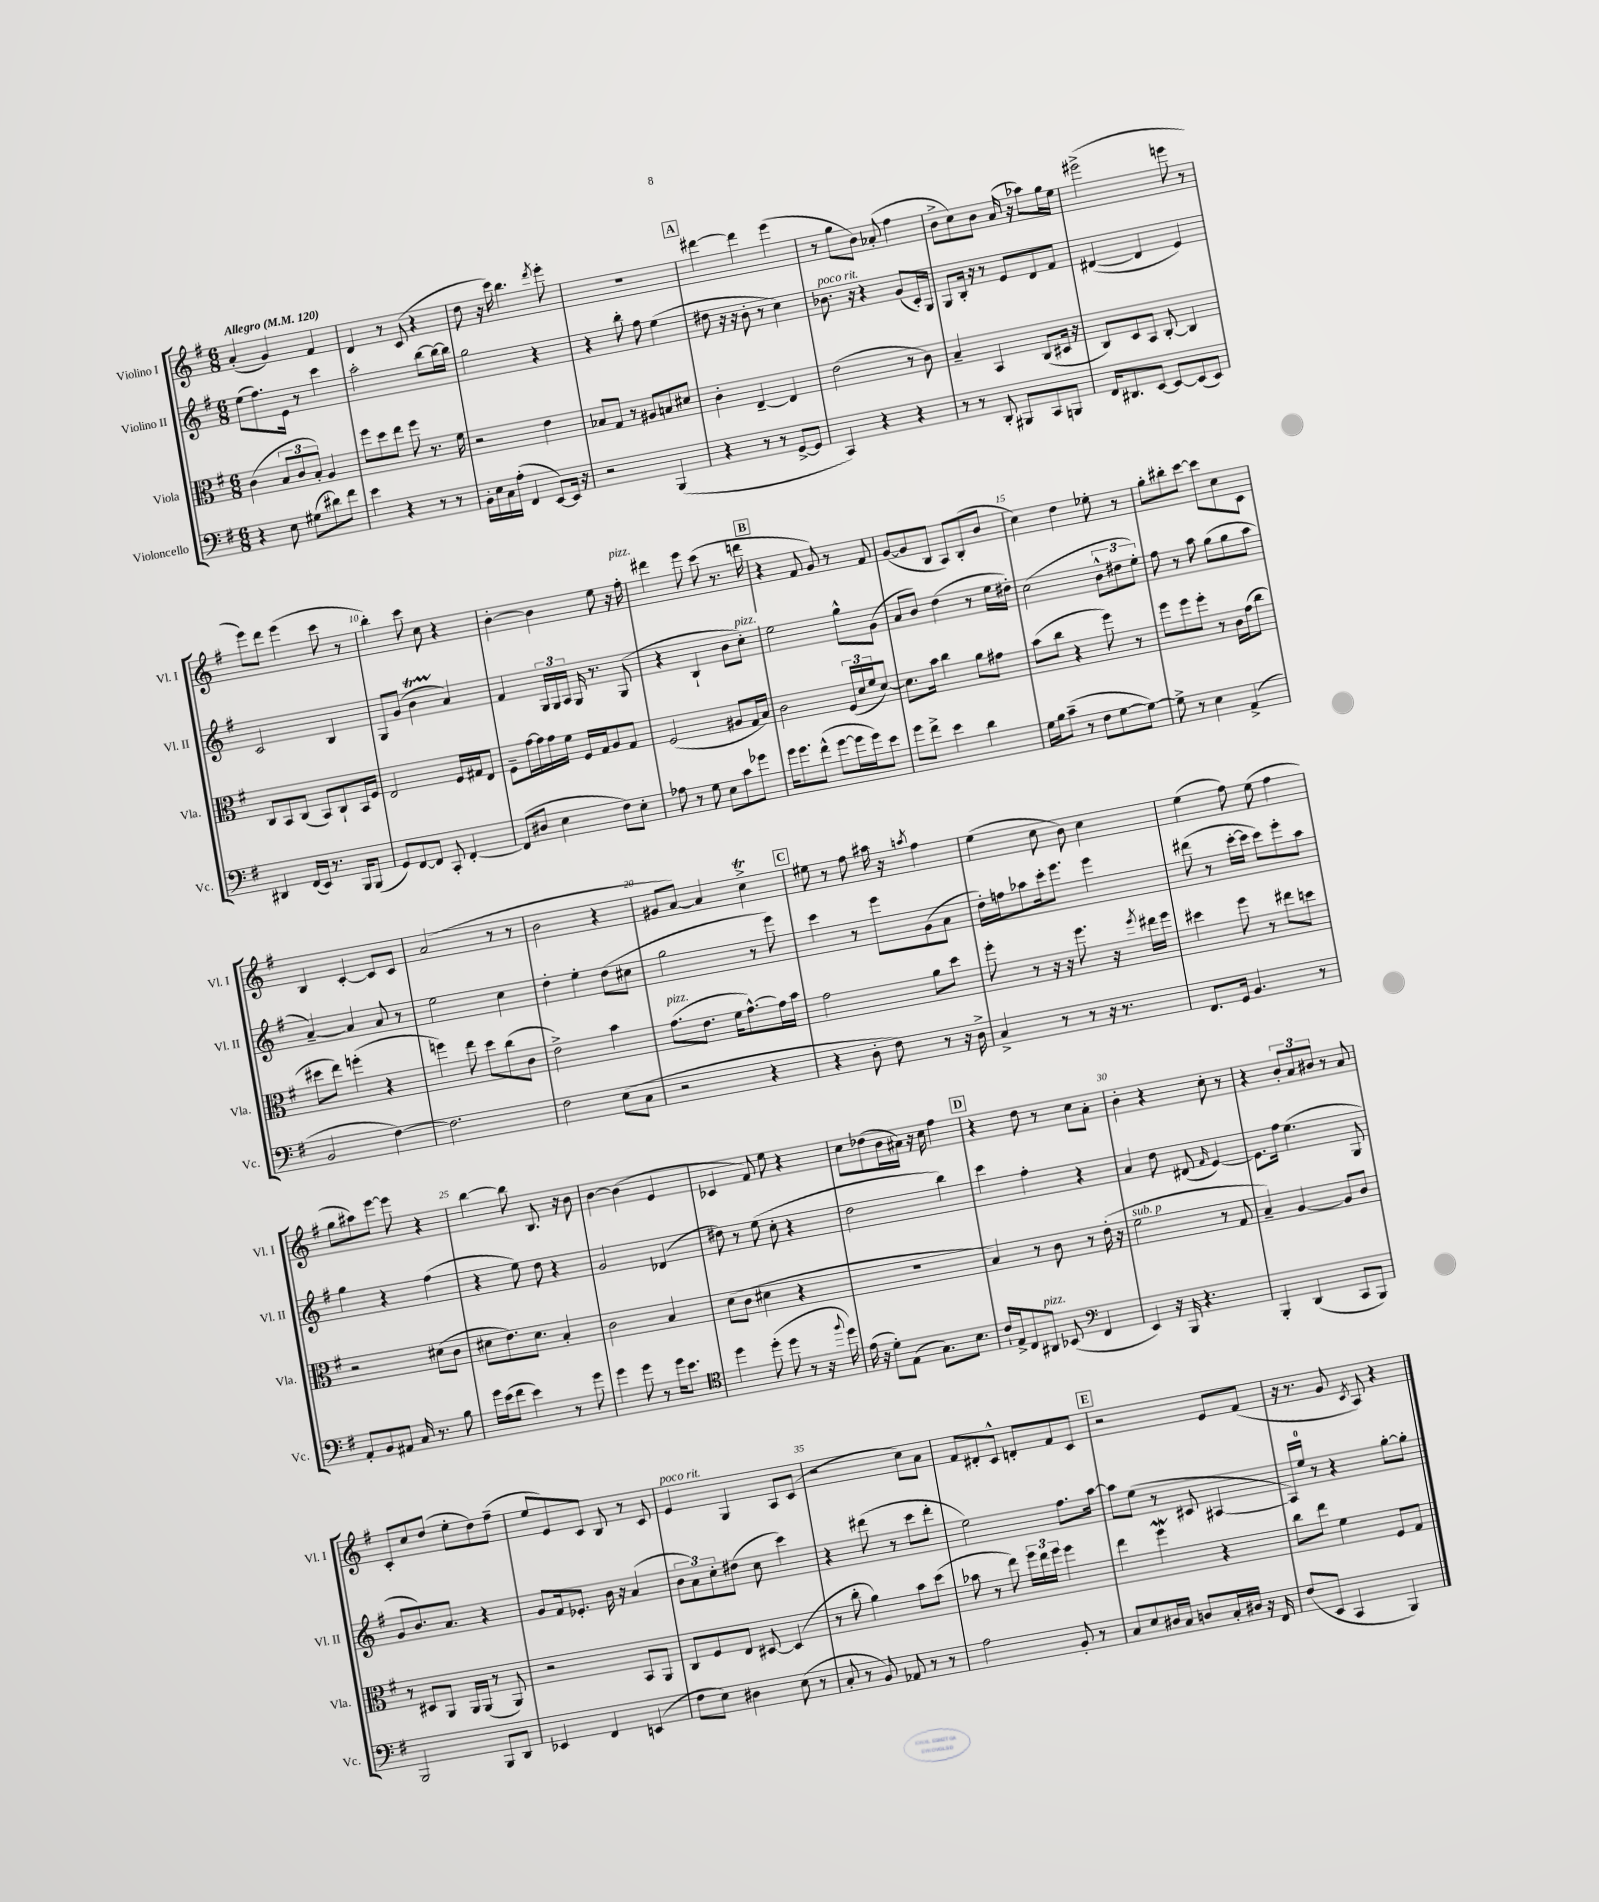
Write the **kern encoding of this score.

**kern	**kern	**kern	**kern
*staff4	*staff3	*staff2	*staff1
*clefF4	*clefC3	*clefG2	*clefG2
*k[f#]	*k[f#]	*k[f#]	*k[f#]
*M6/8	*M6/8	*M6/8	*M6/8
*MM120	*MM120	*MM120	*MM120
4r	(4c	(8ee	(4a'
.	.	8.ff#)	.
8E	12B	.	4g)
.	.	16e	.
.	12c	.	.
(8G#	.	8r	.
.	12B')	.	.
8d#)	4A	4ccc	4f#
8f#	.	.	.
=	=	=	=
4e	8ff#	2aa'	4d
.	8dd	.	.
4r	8ee	.	8r
.	8ff#	.	(8c
8r	8.r	[8bb	4r
8r	.	16bb_	.
.	16f#	16bb]	.
=	=	=	=
16BB'	2r	2gg	8dd
16E	.	.	.
16C	.	.	16r
(16A'	.	.	16ccc)
4FF#	.	.	4.bb
[8EE)	4e	4r	.
.	.	.	8qddd
16EE]	.	.	8eee'
16r	.	.	.
=	=	=	=
2r	8B-	4r	2.r
.	8G	.	.
.	8r	8bb'	.
.	8A#	8ff#	.
(4BBB	8B	(4ee	.
.	8d#	.	.
=	=	=	=
4r	4c'	8dd#	[4ddd#
.	.	16r	.
.	.	16r	.
8r	[4E~	8b'	4ddd#]
8r	.	8r	.
[8GG^	4E]	4cc)	(4eee
8GG]	.	.	.
=	=	=	=
4CC)	(2e	8.b-	8r
.	.	.	8gg
.	.	16r	.
4r	.	4r	8b)
.	.	.	(8a-'
4r	8r	(8g	4ff#
.	8c)	16c')	.
.	.	16G	.
=	=	=	=
8r	4B~	8G	8b^
8r	.	16B'	8cc)
.	.	16r	.
8DD'	4BB	8r	8b
8BBB#	.	8e	(16a
.	.	.	16r
8CC	(8C	8d	8aa-)
8BBB	16D#	8f#	16gg
.	16r	.	16ee
=	=	=	=
16FF#	8C)	([4d#	(2eee#^
8.DD#	.	.	.
.	8D	.	.
[8EE	8BB	4d#]	.
8EE_	[8C'	.	.
(8EE]	4C]	4e)	8eee
8EE)	.	.	8r
=	=	=	=
4DD#	8C	2c	8eee)
.	8BB	.	8ddd
(16FF#	(8C	.	(4eee
16EE)	.	.	.
8.r	8BB)	.	.
.	8C`	4B	8ccc
16BBB	.	.	.
(8BBB	16BB	.	8r
.	16F#	.	.
=	=	=	=
8GG)	2E	8G	4bb')
[8FF#	.	(8g	.
8FF#]	.	4b	8ccc
8CC'	.	.	8cc
[4FF#'	16F#	4a)	4r
.	16G#	.	.
.	8E	.	.
=	=	=	=
(8FF#]	8F#~	4f#	[4b'
8D#	[16g	.	.
.	16g]	.	.
4E	16g	24G	4b]
.	.	24G	.
.	16f#	.	.
.	.	24A	.
.	16F#	16G	.
.	16G	8.r	.
8F#)	8A	.	8ee
8E'	8G	(8G	16r
.	.	.	16ff#'
=	=	=	=
8A-	(2F#	4r	4ddd#
8r	.	.	.
8G	.	4B`	8eee
8E	.	.	(8ccc
8c	8A#	8b	8.r
8g-	16G	8cc')	.
.	16B)	.	16ddd
=	=	=	=
16g	2c	2ee	4r
8.g	.	.	.
(8f#^^	.	.	8f#
[8g	.	.	8g)
16g]	(24F#	8gg^^	8r
.	24d	.	.
16g)	.	.	.
.	24f#	.	.
8e	[8d)	(8g	8f#
=	=	=	=
8g	8.d]	8a	([8g
8f#^	.	8b)	8g]
.	16b	.	.
4e	4cc	(4dd	8B
.	.	.	8A)
4d	8a	8r	(8B'
.	8g#	16ee	8b
.	.	16dd#')	.
=	=	=	=
16G	(8b	(2cc	4cc)
16B	.	.	.
(8c~	8cc	.	.
8r	4r	.	4dd
8F#	.	.	.
[8G	8ff#)	12b^^	8ee-'
.	.	12dd#	.
8G_)	8r	.	8r
.	.	12ee')	.
=	=	=	=
8G^]	8ff#	8ff#	8gg'
8r	8ff#	8r	8bb#'
4E	8ff#'	8aa	[8ccc
.	8r	(8gg	8ccc]
(4AA^	16c	8gg	8cc
.	(16g	.	.
.	8cc	8aa	8c
=	=	=	=
2BB	8dd#	[4a~)	4B
.	8ee)	.	.
.	(4ff'	4a]	[4c'
[4F#)	4r	8a	8c]
.	.	8r	8c
=	=	=	=
2.F#]	4ff)	2ee	(2a
.	8ee	.	.
.	8dd	.	.
.	(8cc	4cc	8r
.	8c	.	8r
=	=	=	=
2F#	2e^)	4dd'	2b
.	.	4ee'	.
(8E	4b	(8dd	4r
8C	.	8cc#	.
=	=	=	=
2r	(8.g	2gg	8g#
.	.	.	[8a)
.	8.e	.	.
.	.	.	4a]
.	16f#	.	.
.	[8.g^^)	.	.
4r	.	8r	4cc^
.	16g]	8eee)	.
.	16b	.	.
=	=	=	=
4r	2g	4ccc	8ee#
.	.	.	8r
8D'	.	8r	8ff#
8F#)	.	8eee	16aa#
.	.	.	16r
.	.	.	8qaa
8r	8a	(8g	4ff#
16r	8dd	8a	.
16D^	.	.	.
=	=	=	=
4C^	8ff#'	16dd')	(4ee
.	.	16ff	.
.	8r	8aa-	.
8r	16r	16ccc'	8cc
.	16r	8.eee	.
8r	8.ff#	.	8b)
16r	.	4eee	4cc
8.r	16r	.	.
.	8qff#	.	.
.	16ee#	.	.
.	16ff#	.	.
=	=	=	=
8.FF#	4dd#	(8ddd#	(4ee
.	.	8r	.
16GG	.	.	.
4.BB	8ff#	[16ccc'	8ff#)
.	.	16ccc]	.
.	8r	8ccc)	(8ee
.	8ee#	8eee'	4ff#
8r	8dd	8aa	.
=	=	=	=
8AA'	2r	4gg	8gg
8BB	.	.	8aa#)
8AA#	.	4r	[8eee
16C	.	.	8eee]
8.r	.	.	.
.	(8d#	(4ff#	4r
8B	8c	.	.
=	=	=	=
16g	8d#	4r	[4bb
(16e	.	.	.
8f#	8.e)	.	.
4e)	.	8ee)	8bb]
.	8.d#	.	.
.	.	8dd	8.B
8r	4B'	4r	.
.	.	.	16r
8g	.	.	8b
=	=	=	=
4g	2c	2g	[4b
8g	.	.	(4b]
8r	.	.	.
16g	4B	(4d-	4e
8.e	.	.	.
=	=	=	=
*clefC4	*	*	*
4dd	(8d	8dd#)	4c-
.	8c	8r	.
(8dd'	4d#	(8ee	8f#)
8dd	.	8cc'	8ee
8r	4r	4r	4r
16r	.	.	.
8qqff#	.	.	.
16dd)	.	.	.
=	=	=	=
(16e	2.r	2dd	8cc
16r	.	.	.
8d')	.	.	(8dd-
(8E	.	.	16b
.	.	.	16a#)
8.G)	.	.	16r
.	.	.	16cc
.	.	4bb)	4ff#
8.B	.	.	.
=	=	=	=
16c`	4B)	4ccc	4r
16E^	.	.	.
8C	.	.	.
8AA#	8r	4ff#'	8dd
(8BB-	8c	.	8r
*clefF4	*	*	*
4FF#	8r	4r	8cc
.	(16e'	.	8a'
.	16r	.	.
=	=	=	=
4EE)	2f#	4a	4b'
16r	.	8dd	4r
16BBB	.	.	.
4.r	.	(8d#	.
.	.	16qqf#	.
.	8r	[4e)	8cc'
.	8G	.	8r
=	=	=	=
4BBB'	4B~)	8.e]	4r
.	.	16ff#	.
(4DD	[4A	(4.ee	12b'
.	.	.	12a
.	.	.	12b#
8CC	8A]	.	8r
8BBB)	8c	8G	8a
=	=	=	=
2BBB	8r	8g	8c'
.	8D#	8.b)	8cc
.	8AA	.	(8dd
.	.	8.a	.
.	16AA	.	8ee'
.	(16AA	.	.
8BBB	8r	4r	8dd)
8DD	8AA)	.	(8ff#~
=	=	=	=
4EE-	2r	8g	8ee
.	.	16f#	8e)
.	.	8.e-'	.
4FF#	.	.	8c
.	.	16b	8B
.	.	16r	.
(4EE	8BB	(4a	8r
.	8AA	.	8c
=	=	=	=
8F#	8C	12b	4e
.	.	12a)	.
8E)	8F#	.	.
.	.	12cc'	.
4D#	8E	(8dd#	4G
.	[8D#	8cc	.
(8E	(4D#]	4ccc)	8A
8r	.	.	(8c
=	=	=	=
8C'	8r	4r	2r
8r	8cc'	.	.
8BB)	4a)	(8ddd#	.
8AA-	.	8r	.
8r	8b	8ccc	8cc)
8r	(8dd	8ddd#'	8a
=	=	=	=
2A	8b-	2ee)	8f#
.	8r	.	8d#'
.	8ee)	.	8c^^
.	24ff#	.	8d'
.	24ee	.	.
.	24ff#	.	.
8BB'	4ff#	8.ff#	8f#
8r	.	.	8c
.	.	[16aa	.
=	=	=	=
8C	4ee	8aa]	2r
8E	.	(8ee	.
16D#	4ff#	8r	.
16C	.	.	.
8D	.	8c#	.
16C'	4r	[4A#	8e
16D#	.	.	.
16r	.	.	(8f#
16FF#	.	.	.
=	=	=	=
(8F#	8cc	16A#])	16r
.	.	16ee	8.r
8EE	8ee	8r	.
4CC	4f#	4r	8g
.	.	.	8qc
.	.	.	8A)
4BBB)	8F#	[8gg'	4r
.	8G	8gg']	.
==	==	==	==
*-	*-	*-	*-
